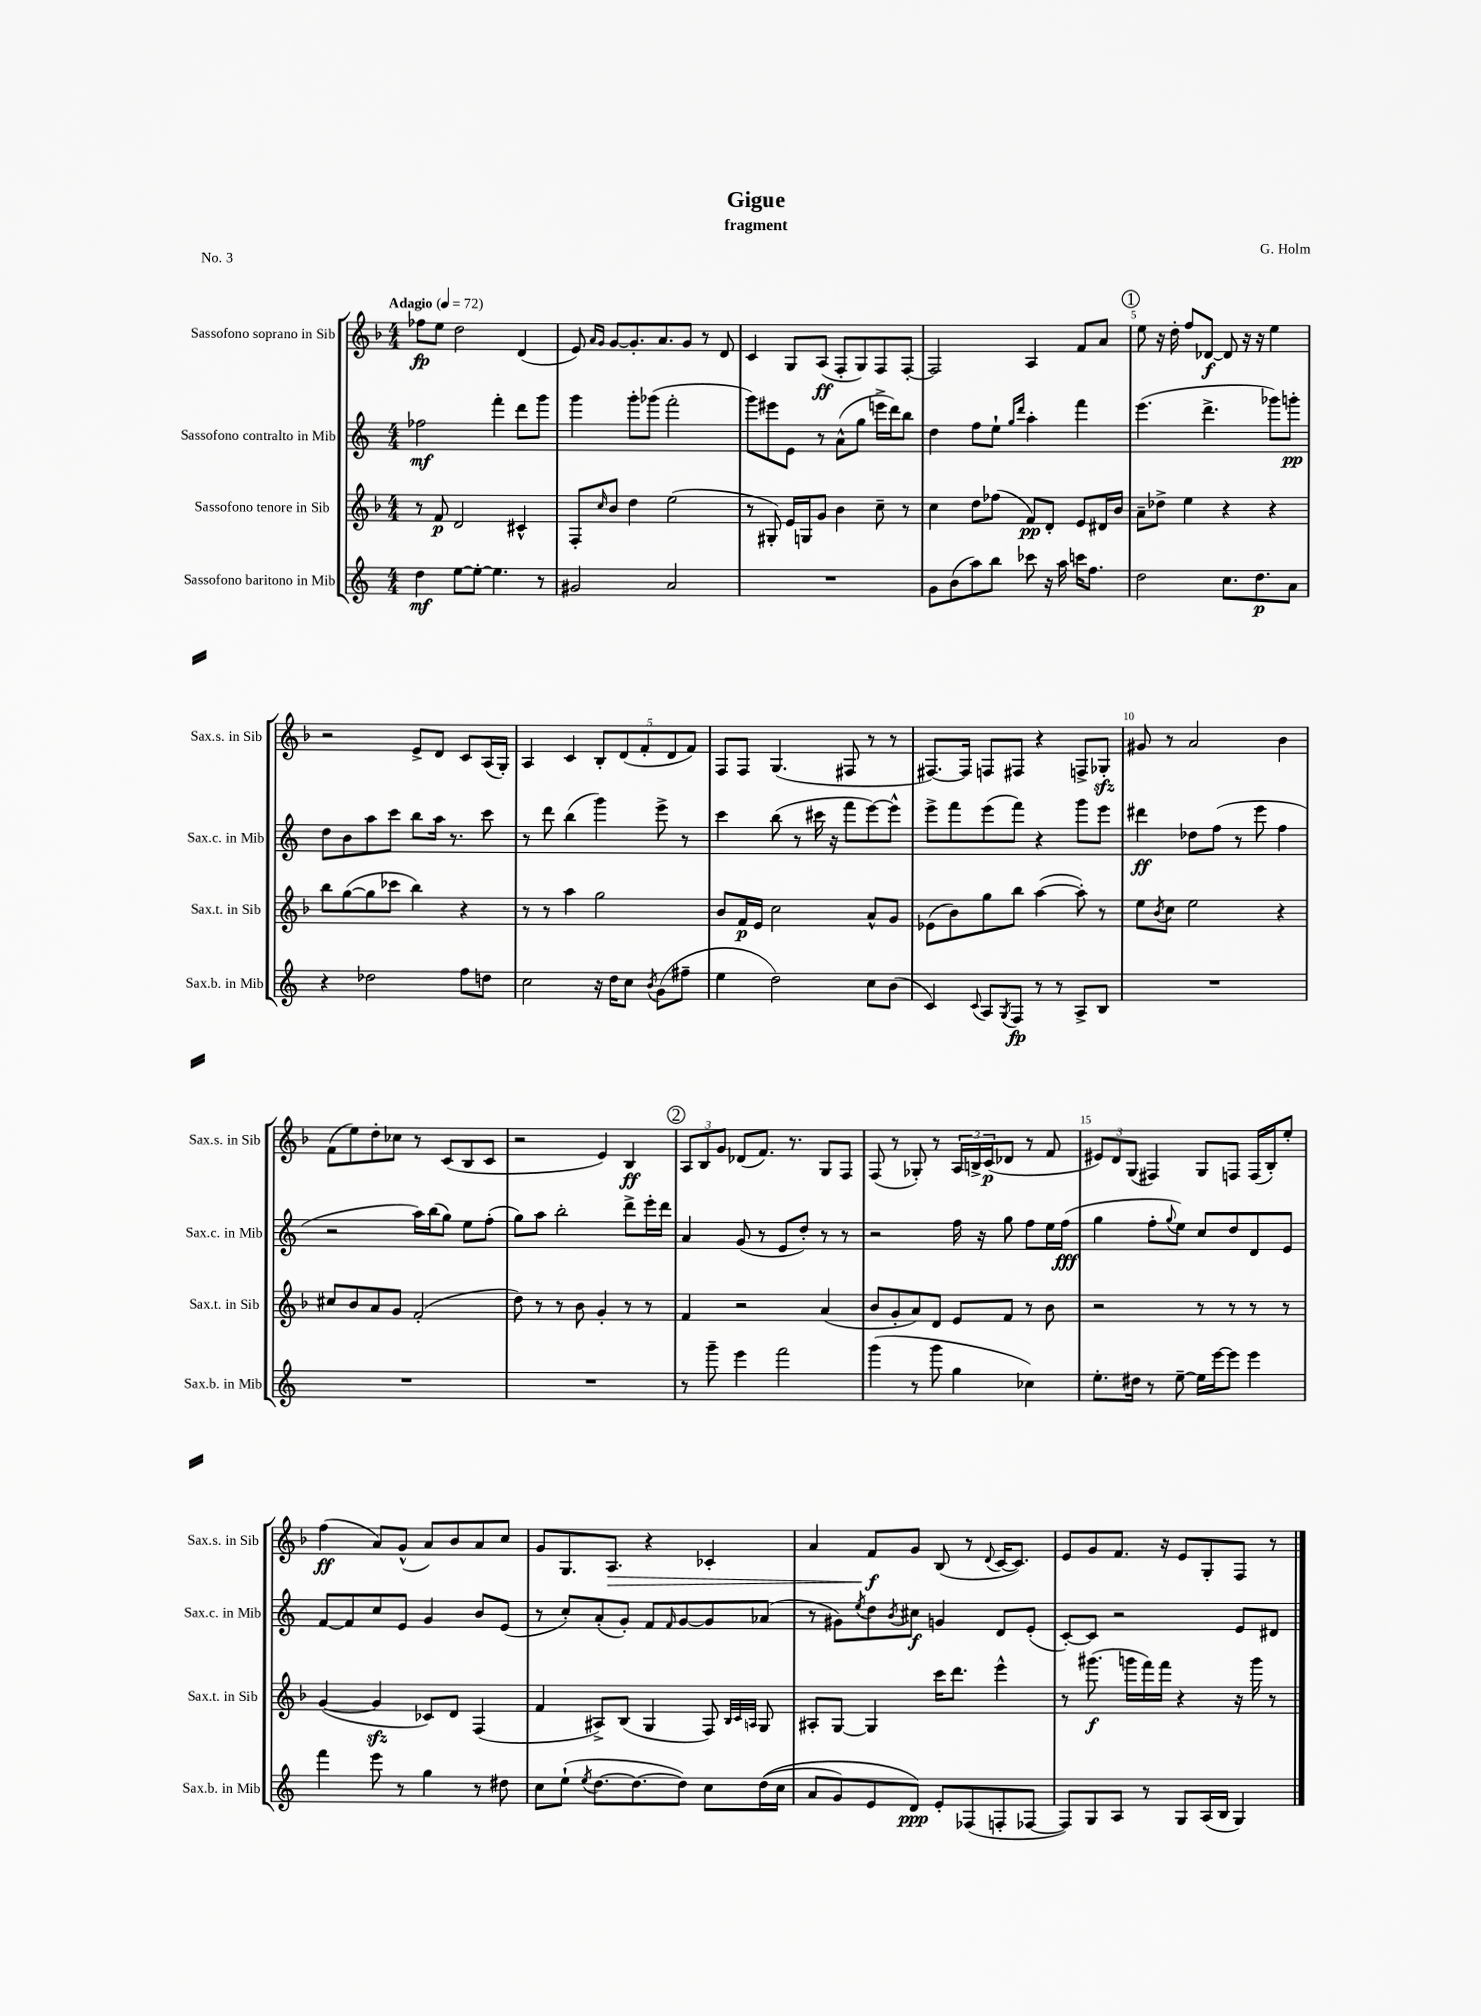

**kern	**dynam	**kern	**dynam	**kern	**dynam	**kern	**dynam
*part4	*part4	*part3	*part3	*part2	*part2	*part1	*part1
*staff4	*staff4	*staff3	*staff3	*staff2	*staff2	*staff1	*staff1
*I"Sassofono baritono in Mib	*	*I"Sassofono tenore in Sib	*	*I"Sassofono contralto in Mib	*	*I"Sassofono soprano in Sib	*
*I'Sax.b. in Mib	*	*I'Sax.t. in Sib	*	*I'Sax.c. in Mib	*	*I'Sax.s. in Sib	*
*clefG2	*	*clefG2	*	*clefG2	*	*clefG2	*
*k[]	*	*k[b-]	*	*k[]	*	*k[b-]	*
*M4/4	*	*M4/4	*	*M4/4	*	*M4/4	*
*MM72	*	*MM72	*	*MM72	*	*MM72	*
=1	=1	=1	=1	=1	=1	=1	=1
!	!	!	!	!	!	!LO:TX:a:B:t=Adagio	!
4dd\	mf	8r	.	2ff-X\	mf	8ff-X\L	fp
.	.	8f/	p	.	.	8ee\J	.
[8ee\L	.	2d/	.	.	.	2dd\	.
8ee'\J_	.	.	.	.	.	.	.
4.ee\]	.	.	.	4fff'\	.	.	.
.	.	4c#X^^/	.	8ddd\L	.	(4d/	.
8r	.	.	.	8ggg\J	.	.	.
=2	=2	=2	=2	=2	=2	=2	=2
2g#X/	.	8F'/L	.	4ggg\	.	8e/)	.
.	.	.	.	.	.	16qqa/LL	.
.	.	16qqcc/	.	.	.	16qqg/JJ	.
.	.	8b-/J	.	.	.	[8g/L	.
.	.	4dd\	.	8ggg'\L	.	8.g'/]	.
.	.	.	.	(8ggg-X\J	.	.	.
.	.	.	.	.	.	8.a/	.
2a/	.	(2ee\	.	2fff'\	.	.	.
.	.	.	.	.	.	8g/J	.
.	.	.	.	.	.	8r	.
.	.	.	.	.	.	8d/	.
=3	=3	=3	=3	=3	=3	=3	=3
1r	.	8r	.	8ggg\L)	.	4c/	.
.	.	8G#X'/)	.	8eee#X\	.	.	.
.	.	16e/LL	.	8e\J	.	8G/L	.
.	.	16Gn/J	.	.	.	.	.
.	.	8g/J	.	8r	.	(8A/J	ff
.	.	4b-\	.	(8a^^\L	.	8F'/L	.
.	.	.	.	8gg\J	.	8G/)	.
.	.	8cc~\	.	16eeen^\LL	.	8F/	.
.	.	.	.	16ddd\J)	.	.	.
.	.	8r	.	8bb\J	.	[8F'/J	.
=4	=4	=4	=4	=4	=4	=4	=4
8g\L	.	4cc\	.	4dd\	.	2F/]	.
(8b\	.	.	.	.	.	.	.
8aa\)	.	8dd\L	.	8ff\L	.	.	.
8bb\J	.	(8ff-X\J	.	8ee`\J	.	.	.
.	.	.	.	16qqgg/LL	.	.	.
.	.	.	.	16qqddd/JJ	.	.	.
8ccc-X\	.	8f/L)	pp	4aa'\	.	4A/	.
16r	.	8d'/J	.	.	.	.	.
16aa\	.	.	.	.	.	.	.
16cccn\KL	.	8e/L	.	4fff\	.	8f/L	.
8.ff\J	.	.	.	.	.	.	.
.	.	16d#X/L	.	.	.	8a/J	.
.	.	16b-/JJ	.	.	.	.	.
!!LO:REH:place=s1:t=1
=5	=5	=5	=5	=5	=5	=5	=5
2dd\	.	8a~\L	.	(4.eee\	.	8ee\	.
.	.	8dd-X^\J	.	.	.	16r	.
.	.	.	.	.	.	16dd'\	.
.	.	4ee\	.	.	.	8ff/L	.
.	.	.	.	4.ddd^\	.	[8d-X/J	f
8.cc\L	.	4r	.	.	.	8d-/]	.
.	.	.	.	.	.	16r	.
8.dd\	p	.	.	.	.	16r	.
.	.	4r	.	8ggg-X\L)	.	4ee\	.
8a\J	.	.	.	8gggn'\J	pp	.	.
!!LO:LB:g=z
=6	=6	=6	=6	=6	=6	=6	=6
4r	.	8bb-\L	.	8dd\L	.	2r	.
.	.	([8gg\	.	8b\	.	.	.
2dd-X\	.	8gg\]	.	8aa\	.	.	.
.	.	8ccc-X\J	.	8ccc\J	.	.	.
.	.	4bb-\)	.	8bb\L	.	8e^/L	.
.	.	.	.	16aa\Jk	.	8d/J	.
.	.	.	.	8.r	.	.	.
8ff\L	.	4r	.	.	.	8c/L	.
8ddn\J	.	.	.	8ccc\	.	(16A/L	.
.	.	.	.	.	.	16G'/JJ)	.
=7	=7	=7	=7	=7	=7	=7	=7
2cc\	.	8r	.	8r	.	4A/	.
.	.	8r	.	8ddd\	.	.	.
.	.	4aa\	.	(4bb\	.	4c/	.
16r	.	2gg\	.	4ggg\)	.	10B-'/L	.
16dd\KL	.	.	.	.	.	.	.
.	.	.	.	.	.	(10d/	.
8cc\J	.	.	.	.	.	.	.
.	.	.	.	.	.	10f'/	.
8qb/	.	.	.	.	.	.	.
(8g\L	.	.	.	8eee^\	.	.	.
.	.	.	.	.	.	10d/	.
8ff#X~\J	.	.	.	8r	.	.	.
.	.	.	.	.	.	10f/J)	.
=8	=8	=8	=8	=8	=8	=8	=8
4ee\	.	8b-/L	.	4ccc\	.	8F/L	.
.	.	16f/L	p	.	.	8F/J	.
.	.	16e/JJ	.	.	.	.	.
2dd\)	.	2cc\	.	(8bb\	.	(4.G/	.
.	.	.	.	8r	.	.	.
.	.	.	.	16ccc#X\	.	.	.
.	.	.	.	16r	.	.	.
.	.	.	.	8fff\L	.	8F#X/	.
8cc\L	.	8a^^/L	.	[8eee\)	.	8r	.
(8b\J	.	8g/J	.	8eee^^\J]	.	8r	.
=9	=9	=9	=9	=9	=9	=9	=9
4c/)	.	(8e-X\L	.	8eee^\L	.	[8.F#X/L)	.
.	.	8b-\)	.	8fff\	.	.	.
.	.	.	.	.	.	16F#/Jk]	.
8qqc/	.	.	.	.	.	.	.
8A/L	.	8gg\	.	(8eee\	.	8Fn/L	.
8qG/	.	.	.	.	.	.	.
8F/J	fp	8bb-\J	.	8fff\J)	.	8F#X/J	.
8r	.	([4aa\	.	4r	.	4r	.
8r	.	.	.	.	.	.	.
8A^/L	.	8aa'\])	.	8ggg\L	.	8Fn^/L	.
8B/J	.	8r	.	8eee\J	.	8G-Xzz'/J	.
=10	=10	=10	=10	=10	=10	=10	=10
1r	.	8ee\L	.	4ddd#X\	ff	8g#X/	.
.	.	8qb-/	.	.	.	.	.
.	.	8cc\J	.	.	.	8r	.
.	.	2ee\	.	8dd-X\L	.	2a/	.
.	.	.	.	(8ff\J	.	.	.
.	.	.	.	8r	.	.	.
.	.	.	.	8eee\	.	.	.
.	.	4r	.	4ff\	.	4b-\	.
!!LO:LB:g=z
=11	=11	=11	=11	=11	=11	=11	=11
1r	.	8cc#X/L	.	2r	.	(8f\L	.
.	.	8b-/	.	.	.	8ee\)	.
.	.	8a/	.	.	.	8dd'\	.
.	.	8g/J	.	.	.	8cc-X\J	.
.	.	(2f'/	.	16aa\LL)	.	8r	.
.	.	.	.	(16bb\J	.	.	.
.	.	.	.	8gg\J)	.	(8c/L	.
.	.	.	.	8ee\L	.	8B-/	.
.	.	.	.	(8ff'\J	.	8c/J	.
=12	=12	=12	=12	=12	=12	=12	=12
1r	.	8dd\)	.	8gg\L)	.	2r	.
.	.	8r	.	8aa\J	.	.	.
.	.	8r	.	2bb'\	.	.	.
.	.	8b-\	.	.	.	.	.
.	.	4g'/	.	.	.	4e/)	.
.	.	8r	.	8ddd^\L	.	4B-/	ff
.	.	8r	.	16eee'\L	.	.	.
.	.	.	.	16ddd\JJ	.	.	.
!!LO:REH:place=s1:t=2
=13	=13	=13	=13	=13	=13	=13	=13
8r	.	4f/	.	4a/	.	12A/L	.
.	.	.	.	.	.	12B-/	.
8ggg~\	.	.	.	.	.	.	.
.	.	.	.	.	.	12g/J	.
4eee\	.	2r	.	(8g/	.	(8d-X/L	.
.	.	.	.	8r	.	8.f/J)	.
2fff\	.	.	.	8e/L	.	.	.
.	.	.	.	.	.	8.r	.
.	.	.	.	8dd'/J)	.	.	.
.	.	(4a/	.	8r	.	8G/L	.
.	.	.	.	8r	.	8F/J	.
=14	=14	=14	=14	=14	=14	=14	=14
(4ggg\	.	8b-/L	.	2r	.	(8F/	.
.	.	8g'/	.	.	.	8r	.
8r	.	8a/)	.	.	.	8G-X'/)	.
8ggg\	.	8d/J	.	.	.	8r	.
4gg\	.	8e/L	.	16ff\	.	24A/LL	.
.	.	.	.	.	.	24Bn^/	.
.	.	.	.	16r	.	.	.
.	.	.	.	.	.	(24c/J	p
.	.	8f/J	.	8gg\	.	8d-X/J	.
4cc-X\)	.	8r	.	8ff\L	.	8r	.
.	.	8b-\	.	16ee\L	.	8f/	.
.	.	.	.	(16ff\JJ	fff	.	.
=15	=15	=15	=15	=15	=15	=15	=15
8.ee'\L	.	2r	.	4gg\	.	12e#X/L)	.
.	.	.	.	.	.	12d/	.
.	.	.	.	.	.	(12G/J	.
16dd#X\Jk	.	.	.	.	.	.	.
8r	.	.	.	8ff'\L	.	4F#X/)	.
.	.	.	.	8qqgg/	.	.	.
[8ee~\	.	.	.	8ee\J)	.	.	.
16ee\LL]	.	8r	.	8cc/L	.	8G/L	.
[16eee\J	.	.	.	.	.	.	.
8eee\J]	.	8r	.	8dd/	.	8Fn/J	.
4eee\	.	8r	.	8d/	.	(16F/LL	.
.	.	.	.	.	.	16B-'/J)	.
.	.	8r	.	8e/J	.	8ee'/J	.
!!LO:LB:g=z
=16	=16	=16	=16	=16	=16	=16	=16
4fff\	.	([4g/	.	[8f/L	.	(4ff\	ff
.	.	.	.	8f/]	.	.	.
8eee\	.	4gzz/]	.	8cc/	.	8a/L)	.
8r	.	.	.	8e/J	.	(8g^^/J	.
4gg\	.	8c-X/L)	.	4g/	.	8a/L)	.
.	.	8d/J	.	.	.	8b-/	.
8r	.	(4F/	.	8b/L	.	8a/	.
8dd#X\	.	.	.	(8e/J	.	8cc/J	.
=17	=17	=17	=17	=17	=17	=17	=17
8cc\L	.	4f/	.	8r	.	8g/L	.
(8ee`\J	.	.	.	8cc'/L)	.	8.G/	.
8qee/	.	.	.	.	.	.	.
[8.dd\L	.	8A#X^/L)	.	(8a'/	.	.	.
!	!	!	!	!	!	!	!LO:HP:b
.	.	.	.	.	.	8.A/J	>
.	.	(8B-/J	.	8g'/J)	.	.	.
8.dd\_	.	.	.	.	.	.	.
.	.	4G/	.	8f/L	.	4r	.
.	.	.	.	16qqf/	.	.	.
8dd\J])	.	.	.	[8g/	.	.	.
8cc\L	.	8F/)	.	8g/]	.	4c-X'/	.
.	.	32qqB-/LLL	.	.	.	.	.
.	.	32qqc/	.	.	.	.	.
.	.	32qqAn/JJJ	.	.	.	.	.
((16dd\L	.	8G/	.	(8a-X/J	.	.	.
16cc\JJ	.	.	.	.	.	.	.
=18	=18	=18	=18	=18	=18	=18	=18
8a/L	.	8A#X'/L	.	8r	.	4a/	.
8g/)	.	[8G/J	.	8g#X\L)	.	.	.
.	.	.	.	8qee/	.	.	.
8e/	.	4G/]	.	8dd\	.	8f/L	f
.	.	.	.	8qb/	.	.	.
8d/J)	ppp	.	.	8cc#X\J	f	8g/J	]
8e'/L	.	16ccc\KL	.	4gn/	.	(8B-/	.
.	.	8.ddd\J	.	.	.	.	.
(8F-X/	.	.	.	.	.	8r	.
.	.	.	.	.	.	8qqd/	.
8Fn'/	.	4eee^^\	.	8d/L	.	[16c/KL	.
.	.	.	.	.	.	8.c/J])	.
[8F-X/J	.	.	.	(8e'/J	.	.	.
=19	=19	=19	=19	=19	=19	=19	=19
8F-/L])	.	8r	.	[8c'/L)	.	8e/L	.
8G/	.	(8.ggg#X\	f	8c/J]	.	8g/	.
8A/J	.	.	.	2r	.	8.f/J	.
.	.	16gggn\LL	.	.	.	.	.
8r	.	16fff\)	.	.	.	.	.
.	.	16fff\JJ	.	.	.	16r	.
8G/L	.	4r	.	.	.	8e/L	.
(16A/L	.	.	.	.	.	8G'/	.
16B/JJ	.	.	.	.	.	.	.
4G/)	.	16r	.	8e/L	.	8F/J	.
.	.	16ggg\	.	.	.	.	.
.	.	8r	.	8d#X/J	.	8r	.
==	==	==	==	==	==	==	==
*-	*-	*-	*-	*-	*-	*-	*-
